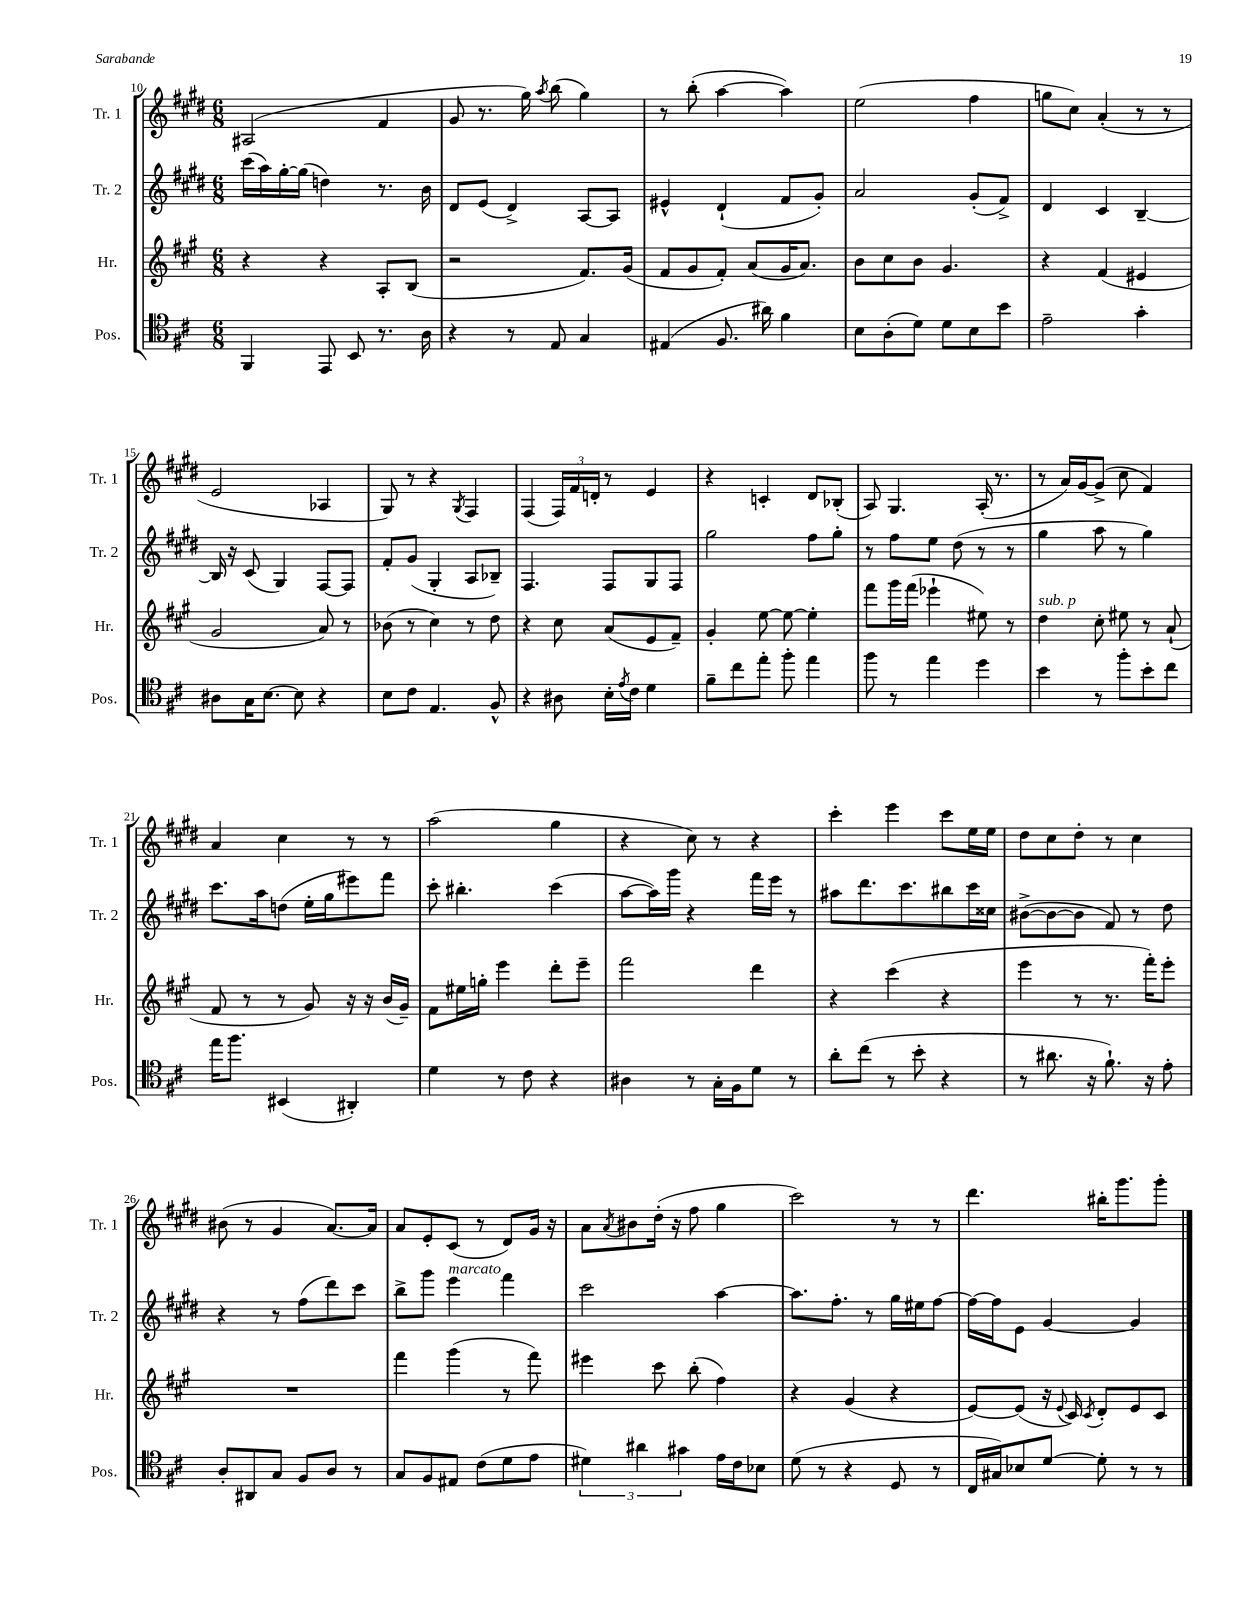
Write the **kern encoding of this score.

**kern	**kern	**kern	**kern
*staff4	*staff3	*staff2	*staff1
*clefC4	*clefG2	*clefG2	*clefG2
*k[f#c#]	*k[f#c#g#]	*k[f#c#g#d#]	*k[f#c#g#d#]
*M6/8	*M6/8	*M6/8	*M6/8
4FF#	4r	(16ccc#	(2A#
.	.	16aa)	.
.	.	[16gg#'	.
.	.	(16gg#]	.
8EE	4r	4dd)	.
8BB	.	.	.
8.r	8A'	8.r	4f#
.	(8B	.	.
16A	.	16b	.
=	=	=	=
4r	2r	8d#	8g#
.	.	(8e	8.r
8r	.	4d#^)	.
.	.	.	16gg#)
.	.	.	8qaa
8E	.	.	(8bb
4G	8.f#)	[8A	4gg#)
.	.	8A]	.
.	(16g#	.	.
=	=	=	=
(4E#	8f#	4e#^^	8r
.	8g#	.	(8bb'
8.F#	8f#')	(4d#`	[4aa
.	(8a	.	.
16a#)	.	.	.
4f#	16g#	8f#	4aa])
.	8.a)	.	.
.	.	8g#')	.
=	=	=	=
8B	8b	2a	(2ee
(8A'	8cc#	.	.
8d)	8b	.	.
8d	4.g#	.	.
8B	.	(8g#'	4ff#
8b	.	8f#^)	.
=	=	=	=
2e~	4r	4d#	8gg
.	.	.	8cc#)
.	(4f#	4c#	(4a'
4g'	4e#	[4B~	8r
.	.	.	8r
=	=	=	=
8A#	2g#	16B]	2e
.	.	16r	.
16G	.	(8c#	.
[8.B	.	.	.
.	.	4G#)	.
8B]	.	.	.
4r	8a)	[8F#	4A-
.	8r	8F#]	.
=	=	=	=
8B	(8b-	8f#'	8G#)
8c#	8r	(8g#	8r
4.E	4cc#)	4G#'	4r
.	.	.	8qG#
.	8r	8A	4F#
8F#^^	8dd	8B-~)	.
=	=	=	=
4r	4r	4.F#	(4F#
8A#	8cc#	.	24F#)
.	.	.	24f#
.	.	.	24d'
16B'	(8a	8F#	8r
8qe	.	.	.
16c#	.	.	.
4d	8e	8G#	4e
.	8f#~)	8F#	.
=	=	=	=
8f#~	4g#'	2gg#	4r
8cc#	.	.	.
8ee'	[8ee	.	4c'
8ff#'	8ee_	.	.
4ee	4ee']	8ff#	8d#
.	.	8gg#'	(8B-'
=	=	=	=
8ff#	8fff#	8r	8A)
8r	16ggg#	8ff#	4.G#
.	(16fff#	.	.
4ee	4eee-`	8ee	.
.	.	(8dd#	.
4dd	8ee#)	8r	(16A'
.	.	.	8.r
.	8r	8r	.
=	=	=	=
4b	4dd	4gg#	8r
.	.	.	16a)
.	.	.	[16g#
8r	8cc#'	8aa	(8g#^]
8ff#'	8ee#	8r	8cc#
8b'	8r	4gg#)	4f#)
8cc#	(8a`	.	.
=	=	=	=
16ee	8f#	8.ccc#	4a
8.ff#	.	.	.
.	8r	.	.
.	.	16aa	.
(4BB#	8r	(8dd	4cc#
.	8g#)	16ee'	.
.	.	16gg#	.
4AA#')	16r	8eee#)	8r
.	16r	.	.
.	(16b	8fff#	8r
.	16g#~)	.	.
=	=	=	=
4d	8f#	8ccc#'	(2aa
.	16ee#	4.bb#'	.
.	16gg'	.	.
8r	4eee	.	.
8c#	.	.	.
4r	8ddd'	(4ccc#	4gg#
.	8eee~	.	.
=	=	=	=
4A#	2fff#	[8aa	4r
.	.	16aa])	.
.	.	16ggg#	.
8r	.	4r	8cc#)
16G'	.	.	8r
16F#	.	.	.
8d	4ddd	16fff#	4r
.	.	16eee	.
8r	.	8r	.
=	=	=	=
8a'	4r	8aa#	4ccc#'
(8cc#	.	8.ddd#	.
8r	(4ccc#	.	4eee
.	.	8.ccc#	.
8b'	.	.	.
4r	4r	8bb#	8ccc#
.	.	16ccc#	16ee
.	.	16cc##	16ee
=	=	=	=
8r	4eee	([8b#^	8dd#
8.a#	.	8b#_	8cc#
.	8r	8b#]	8dd#'
16r	.	.	.
8.f#`)	8.r	8f#)	8r
.	.	8r	4cc#
16r	16fff#')	.	.
8e'	8eee'	8dd#	.
=	=	=	=
8A'	2.r	4r	(8b#
8AA#	.	.	8r
8G	.	8r	4g#
8F#	.	(8ff#	.
8A	.	8ddd#)	[8.a)
8r	.	8ccc#	.
.	.	.	16a]
=	=	=	=
8G	4fff#	8bb^	8a
8F#	.	8ggg#	8e'
8E#	(4ggg#	4eee	(8c#
(8c#	.	.	8r
8d	8r	4fff#	8d#)
8e	8fff#)	.	16g#
.	.	.	16r
=	=	=	=
6d#)	4eee#	2ccc#	8a
.	.	.	8qa
.	.	.	8b#
6a#	.	.	.
.	8ccc#	.	(16dd#'
.	.	.	16r
6g#	.	.	.
.	(8bb'	.	8ff#
16e	4ff#)	[4aa	4gg#
16c#	.	.	.
8B-	.	.	.
=	=	=	=
(8d	4r	8.aa]	2ccc#)
8r	.	.	.
.	.	8.ff#'	.
4r	(4g#	.	.
.	.	8r	.
8D	4r	16gg#	8r
.	.	16ee#	.
8r	.	[8ff#	8r
=	=	=	=
16C#	[8e)	16ff#_	4.ddd#
16G#)	.	16ff#]	.
8B-	(8e]	8e	.
[8d	16r	[4g#	.
.	8qqe	.	.
.	16c#)	.	.
.	8qc#	.	.
8d']	8d'	.	16bb#'
.	.	.	8.ggg#
8r	8e	4g#]	.
8r	8c#	.	8ggg#'
==	==	==	==
*-	*-	*-	*-
